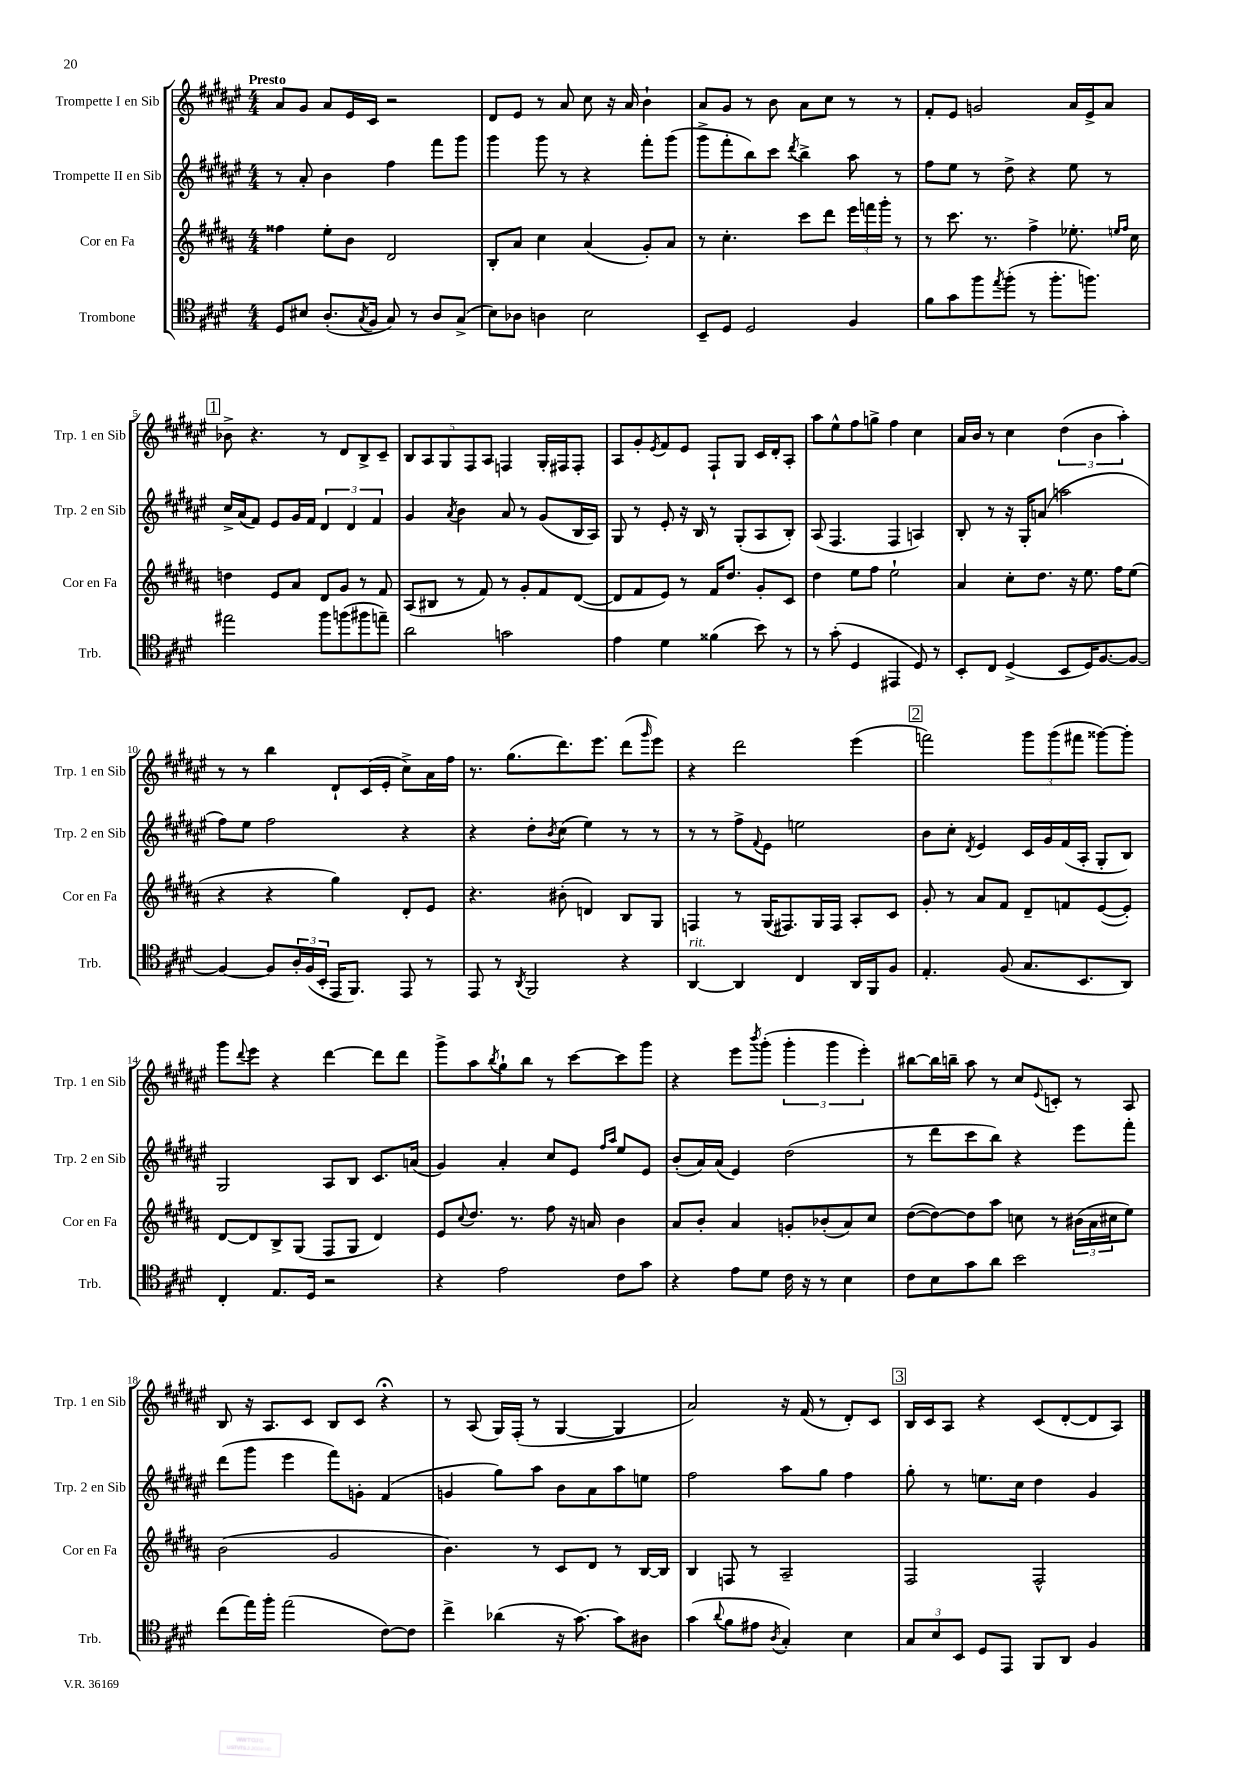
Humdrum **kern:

**kern	**kern	**kern	**kern
*staff4	*staff3	*staff2	*staff1
*clefC4	*clefG2	*clefG2	*clefG2
*k[f#c#g#d#]	*k[f#c#g#d#a#]	*k[f#c#g#d#a#e#]	*k[f#c#g#d#a#e#]
*M4/4	*M4/4	*M4/4	*M4/4
8D#	4ff##	8r	8a#
8B#	.	8a#'	8g#
(8.A'	8ee'	4b	8a#
.	8b	.	16e#
8qG#	.	.	.
16F#	.	.	16c#
8G#)	2d#	4ff#	2r
8r	.	.	.
8A	.	8fff#	.
(8G#^	.	8ggg#	.
=	=	=	=
8B)	8B'	4ggg#	8d#
8A-	8a#	.	8e#
4A	4cc#	8ggg#	8r
.	.	8r	8a#
2B	(4a#	4r	8cc#
.	.	.	16r
.	.	.	16a#
.	8g#')	8fff#'	4b`
.	8a#	(8ggg#	.
=	=	=	=
8BB~	8r	8ggg#^	8a#
8D#	4.cc#'	8fff#'	8g#
2D#	.	8bb)	8r
.	.	8ccc#	8b
.	.	8qddd#	.
.	8ccc#	4bb^	8a#
.	8ddd#	.	8cc#
4F#	24eee	8aa#	8r
.	24fff	.	.
.	24ggg#'	.	.
.	8r	8r	8r
=	=	=	=
8f#	8r	8ff#	8f#'
8g#	8.ccc#	8ee#	8e#
8ff#	.	8r	2g
.	8.r	.	.
8qee	.	.	.
(8ff#'	.	8dd#^	.
8r	4ff#^	4r	.
8.ff#'	.	.	.
.	8.ee-'	8ee#	16a#
8.ff)	.	.	16e#^
.	.	8r	8a#
.	16qqee	.	.
.	16qqff#	.	.
.	16cc#	.	.
=	=	=	=
2ee#	4dd	16cc#^	8b-^
.	.	(16a#	.
.	.	8f#)	4.r
.	8e	8e#	.
.	8a#	16g#	.
.	.	16f#	.
8ff#	8d#	6d#	8r
(8ff	8g#	.	8d#
.	.	6d#	.
8ff#	8r	.	8B^
.	.	6f#	.
8ee~)	8f#	.	8c#~
=	=	=	=
2a	(8A#	4g#	10B
.	.	.	10A#
.	8B#	.	.
.	.	.	10G#
.	.	8qa#	.
.	8r	4b	.
.	.	.	10F#
.	8f#)	.	.
.	.	.	10A#
2g	8r	8a#	4F
.	8g#'	8r	.
.	8f#	(8g#	16G#'
.	.	.	16F#
.	([8d#	16B	8F#'
.	.	16A#)	.
=	=	=	=
4e	8d#]	8G#	8A#
.	8f#	8r	8g#'
.	.	.	8qe#
4d#	8e)	8e#'	8f#
.	8r	16r	8e#
.	.	16B	.
(4f##	16f#	8r	8F#`
.	8.dd#	.	.
.	.	(8G#'	8G#
8b)	8g#'	8A#	16c#
.	.	.	16d#'
8r	8c#	8B')	8A#'
=	=	=	=
8r	4dd#	(8A#	8aa#
(8g#'	.	4.F#	8ee#^^
4D#	8ee	.	8ff#
.	8ff#	.	8gg^
4EE#	2ee`	4F#	4ff#
8D#)	.	4A)	4cc#
8r	.	.	.
=	=	=	=
8BB'	4a#	8B'	16a#
.	.	.	16b
8C#	.	8r	8r
(4D#^	8cc#'	16r	4cc#
.	.	16G#'	.
.	8.dd#	(8a	.
8BB	.	2aa	(6dd#
.	16r	.	.
16D#)	8.ee	.	.
.	.	.	6b
[8.F#	.	.	.
.	16ff#	.	.
.	.	.	6aa#')
8F#_	(8ee	.	.
=	=	=	=
4F#_	4r	8ff#)	8r
.	.	8ee#	8r
8F#]	4r	2ff#	4bb
24A'	.	.	.
(24F#	.	.	.
24BB'	.	.	.
16EE	4gg#)	.	8d#`
8.FF#)	.	.	.
.	.	.	(16c#
.	.	.	16e#'
8EE	8d#'	4r	8cc#^)
8r	8e	.	16a#
.	.	.	16ff#
=	=	=	=
8EE	4.r	4r	8.r
8r	.	.	.
.	.	.	(8.gg#
8qAA	.	.	.
2FF#	.	8dd#'	.
.	.	8qb	.
.	(8b#'	(8cc#	8.ddd#)
.	4d)	4ee#)	.
.	.	.	8.eee#
4r	8B	8r	(8ddd#
.	.	.	16qqggg#
.	8G#	8r	8eee#)
=	=	=	=
[4AA	4F	8r	4r
.	.	8r	.
4AA]	8r	8ff#^	2ddd#
.	.	8qqf#	.
.	(16G#	8e#	.
.	8.F#)	.	.
4C#	.	2ee	.
.	16G#	.	.
.	16F#	.	.
16AA	8A#'	.	(4eee#
16FF#	.	.	.
8F#	8c#	.	.
=	=	=	=
4.E'	8g#'	8b	2fff)
.	8r	8cc#'	.
.	.	8qd#	.
.	8a#	4e#	.
(8F#	8f#	.	.
8.G#	8d#~	16c#	12ggg#
.	.	16g#	.
.	.	.	(12ggg#
.	8f	(16f#	.
.	.	.	12fff#
8.BB	.	16A#'	.
.	([8e	8G#'	[8ggg##)
8AA)	8e'])	8B)	8ggg##']
=	=	=	=
4C#'	[8d#	2G#	8ggg#
.	.	.	8qqddd#
.	8d#]	.	8eee#
8.E	8B^	.	4r
.	(8G#	.	.
16D#	.	.	.
2r	8F#	8A#	[4ddd#
.	8G#	8B	.
.	4d#)	8.c#	8ddd#]
.	.	.	8ddd#
.	.	(16a	.
=	=	=	=
4r	8e	4g#)	8ggg#^
.	8qqcc#	.	.
.	8.dd#	.	8aa#
.	.	.	8qbb
2e	.	4a#'	8gg#`
.	8.r	.	.
.	.	.	8bb
.	8ff#	8cc#	8r
.	16r	8e#	[8ccc#
.	16a	.	.
.	.	16qqff#	.
.	.	16qqaa#	.
8c#	4b	8ee#	8ccc#]
8g#	.	8e#	8ggg#
=	=	=	=
4r	8a#	(8b'	4r
.	8b'	16a#)	.
.	.	(16a#	.
8e	4a#	4e#)	8eee#
.	.	.	8qbbb
8d#	.	.	(8ggg#'
16c#	8g'	(2dd#	6ggg#'
16r	.	.	.
8r	(8b-'	.	.
.	.	.	6ggg#
4B	8a#)	.	.
.	.	.	6eee#')
.	8cc#	.	.
=	=	=	=
8c#	([8dd#	8r	[8bb#
8B	8dd#_)	8ddd#	16bb#]
.	.	.	16bb~
8g#	8dd#]	8ccc#	8aa#
8a	8aa#	8bb)	8r
2b	8cc	4r	8cc#
.	.	.	8qqe#
.	8r	.	8c'
.	(24b#	8eee#	8r
.	24a#	.	.
.	24cc#	.	.
.	8ee)	8fff#'	8A#
=	=	=	=
(8cc#	(2b	(8ddd#	8B
16ee)	.	8ggg#	16r
16ff#'	.	.	8.A#
(2ee	.	4eee#	.
.	.	.	8c#
.	2g#	8fff#)	8B
.	.	8g'	8c#
[8c#)	.	(4f#	4r;
8c#]	.	.	.
=	=	=	=
4cc#^	4.b)	4g	8r
.	.	.	(8A#
(4a-	.	8gg#)	16G#)
.	.	.	(16F#'
.	8r	8aa#	8r
16r	8c#	8b	[4G#
[8.g#)	.	.	.
.	8d#	8a#	.
8g#]	8r	8aa#	4G#]
8A#	[16B	8ee	.
.	16B]	.	.
=	=	=	=
(4g#	4B	2ff#	2a#)
8qqa	.	.	.
8f#	8F	.	.
8e#	8r	.	.
8qA	.	.	.
4G#')	2A#~	8aa#	16r
.	.	.	(16f#
.	.	8gg#	8r
4B	.	4ff#	8d#')
.	.	.	8c#
=	=	=	=
12G#	2F#	8gg#'	16B
.	.	.	16c#
12B	.	.	.
.	.	8r	8A#
12BB	.	.	.
8D#	.	8.ee	4r
8EE	.	.	.
.	.	16cc#	.
8FF#	2F#^^	4dd#	(8c#
8AA	.	.	[8d#'
4F#	.	4g#	8d#]
.	.	.	8A#)
==	==	==	==
*-	*-	*-	*-
